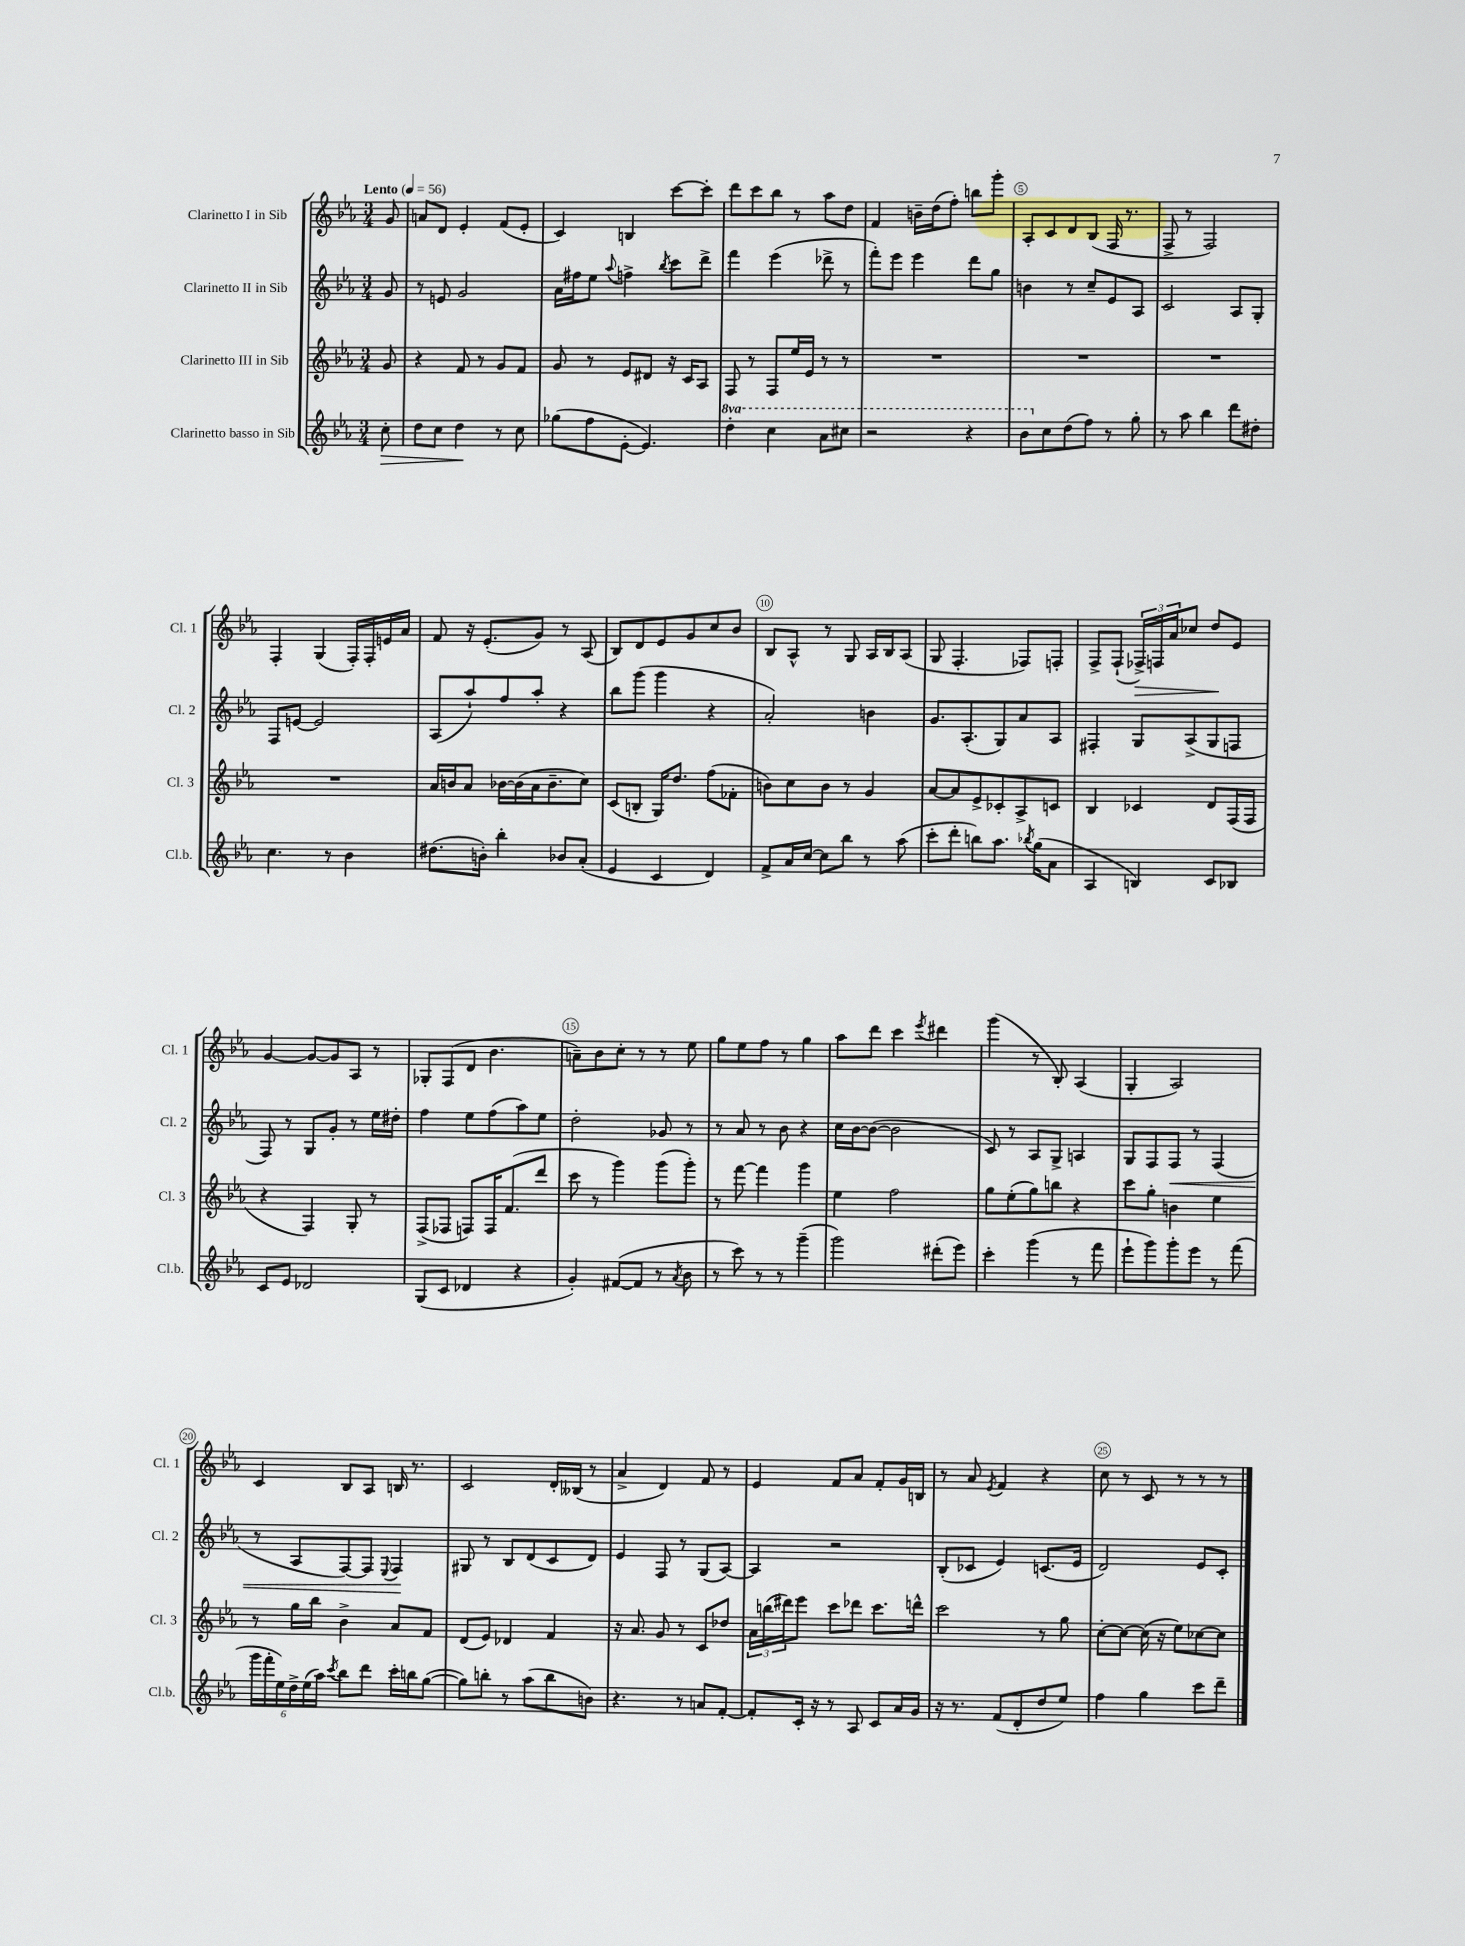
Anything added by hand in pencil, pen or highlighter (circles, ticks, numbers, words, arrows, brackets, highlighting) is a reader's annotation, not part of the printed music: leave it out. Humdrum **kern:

**kern	**kern	**kern	**kern
*staff4	*staff3	*staff2	*staff1
*clefG2	*clefG2	*clefG2	*clefG2
*k[b-e-a-]	*k[b-e-a-]	*k[b-e-a-]	*k[b-e-a-]
*M3/4	*M3/4	*M3/4	*M3/4
*MM56	*MM56	*MM56	*MM56
8cc'	8g	8g	8g
=	=	=	=
8dd	4r	8r	8a
8cc	.	8e	8d
4dd	8f	2g	4e-'
.	8r	.	.
8r	8g	.	(8f
8cc	8f	.	8e-'
=	=	=	=
(8gg-	8g	16a-	4c)
.	.	16ff#	.
8ff	8r	8ee-	.
.	.	8qqaa-	.
[8e-'	8e-	4ff^	4B
4.e-])	8d#	.	.
.	.	8qbb-	.
.	16r	8ccc	[8ccc
.	16c	.	.
.	8A-	8ddd^	8ccc']
=	=	=	=
4ddd'	8F	4fff	8ddd
.	8r	.	8ccc
4ccc	8F	(4eee-	8bb-
.	16ee-	.	8r
.	16e-	.	.
8aa-	8r	8ddd-^	8aa-
8ccc#	8r	8r	8dd
=	=	=	=
2r	2.r	8fff')	4f
.	.	8eee-	.
.	.	4eee-	16b~
.	.	.	(16dd
.	.	.	8ff')
4r	.	8ddd	8bb
.	.	8gg	8ggg'
=	=	=	=
8bb-	2.r	4b	8A-'
8cc	.	.	8c
(8dd	.	8r	8d
8ff)	.	8cc~	(8B-
8r	.	8e-	16F
.	.	.	8.r
8gg'	.	8A-	.
=	=	=	=
8r	2.r	2c	8F^
8aa-	.	.	8r
4bb-	.	.	2F)
8ddd	.	8A-	.
8dd#'	.	8G'	.
=	=	=	=
4.cc	2.r	8F	4F'
.	.	[8e	.
.	.	2e]	(4G
8r	.	.	.
4b-	.	.	16F')
.	.	.	16F'
.	.	.	16e
.	.	.	16a-
=	=	=	=
(8.dd#	16a-	(8A-	8f
.	16b	.	.
.	8a-	8aa-`)	16r
16b')	.	.	(8.e-'
4bb-'	[16b-	8ff	.
.	(16b-]	.	.
.	16a-	8aa-'	8g)
.	8.b-~	.	.
8b-	.	4r	8r
(8a-'	8cc)	.	(8A-
=	=	=	=
4e-	(8c	8bb-	8B-)
.	8B'	(8ggg	8d
4c	16G)	4ggg	8e-
.	8.dd	.	.
.	.	.	8g
4d)	(8ff	4r	8cc
.	8f-'	.	8b-
=	=	=	=
8f^	8b)	2a-')	8B-
16a-	8cc	.	8A-^^
[16cc	.	.	.
8cc]	8b	.	8r
8bb-	8r	.	8G
8r	4g	4b	16A-
.	.	.	16B-
(8aa-	.	.	(8A-
=	=	=	=
8ccc'	[8a-	8.g	8G
8ddd'	8a-]	.	4.F'
.	.	(8.A-'	.
8bb)	8e-^	.	.
8.aa-	8c-'	8G)	.
.	8A-^	8a-	8F-)
8qbb-	.	.	.
(16gg	.	.	.
8a-	8c	8A-	8F'
=	=	=	=
4A-	4B-	4F#'	8F^
.	.	.	(8F`
4B)	4c-	8G	24F-^)
.	.	.	24F
.	.	.	24a-
.	.	(8A-^	8cc-
8c	8d	8G	8dd
8B-	(16F	8F	8e-
.	16F	.	.
=	=	=	=
8c	4r	8F)	[4g
8e-	.	8r	.
2d-	4F)	8G	8g_
.	.	8g'	8g]
.	8G'	8r	8A-
.	8r	16ee-	8r
.	.	16dd#'	.
=	=	=	=
(8G	(8F^	4ff	8G-'
8c	8F-	.	(8F
4d-	8F)	8ee-	8d
.	16F	(8ff	4.b-
.	(8.f	.	.
4r	.	8aa-)	.
.	8ddd	8ee-	.
=	=	=	=
4g')	8ccc	2dd'	8a~)
.	8r	.	8b-
([8f#	4ggg)	.	8cc'
8f#]	.	.	8r
8r	(8ggg	8g-	8r
8qa-	.	.	.
8b-	8ggg')	8r	8ee-
=	=	=	=
8r	8r	8r	8gg
8ccc)	[8fff	8a-	8ee-
8r	4fff]	8r	8ff
8r	.	8b-	8r
(4ggg~	4ggg	4r	4gg
=	=	=	=
2ggg)	4ee-	16cc	8aa-
.	.	[16b-	.
.	.	(8b-_	8ddd
.	2ff	2b-]	4ccc
.	.	.	8qeee-
(8ddd#'	.	.	4ddd#
8eee-)	.	.	.
=	=	=	=
4ccc'	8gg	8c)	(4ggg
.	(8ee-'	8r	.
(4ggg	8gg)	8A-	8r
.	8bb	8G^	8B-')
8r	4r	4A	(4A-
8fff	.	.	.
=	=	=	=
8eee-`	8ccc	8G	4G'
8ggg)	8gg'	8F	.
8ggg'	4b	8F	2A-)
8eee-	.	8r	.
8r	4ee-	(4F	.
(8fff	.	.	.
=	=	=	=
24ggg	8r	8r	4c
24fff'	.	.	.
24ee-)	.	.	.
24dd^	16gg	8A-	.
(24ee-	.	.	.
.	16bb-	.	.
24aa-)	.	.	.
8qccc	.	.	.
8bb-	4b-^	[8F)	8B-
8ddd	.	8F]	8A-
.	.	8qqE-	.
16ccc'	8a-	4F	16B
16bb	.	.	8.r
([8gg	8f	.	.
=	=	=	=
8gg])	(8d	8G#	2c
8bb'	8e-)	8r	.
8r	4d-	8B-	.
(8aa-	.	(8d	.
8bb	4f	8c	16d'
.	.	.	(16B--
8b)	.	8d)	8r
=	=	=	=
4.r	16r	4e-	4a-^
.	8.a-	.	.
.	8g	8F	4d)
8r	8r	8r	.
8a	8c	(8G	8f
[8f'	8dd-	[8A-)	8r
=	=	=	=
8f']	24a-	4A-]	4e-
.	(24bb	.	.
.	24ddd#)	.	.
16c'	8eee-	.	.
16r	.	.	.
8r	8ccc	2r	8f
8A-	8ddd-	.	8a-
8c	8.ccc	.	8f'
16a-	.	.	16g
16g	16ddd^^	.	16B
=	=	=	=
16r	2ccc	(8B-'	8r
8.r	.	.	.
.	.	8c-	8a-
.	.	.	8qe-
(8f	.	4e-)	4f
8d'	.	.	.
8dd	8r	(8.c	4r
8ee-)	8gg	.	.
.	.	16e-	.
=	=	=	=
4ff	[8cc'	2d)	8cc
.	8cc_	.	8r
4gg	(16cc]	.	8c
.	16r	.	.
.	8ee-)	.	8r
8ccc	[8cc-	8e-	8r
8ddd~	8cc-]	8c'	8r
==	==	==	==
*-	*-	*-	*-
